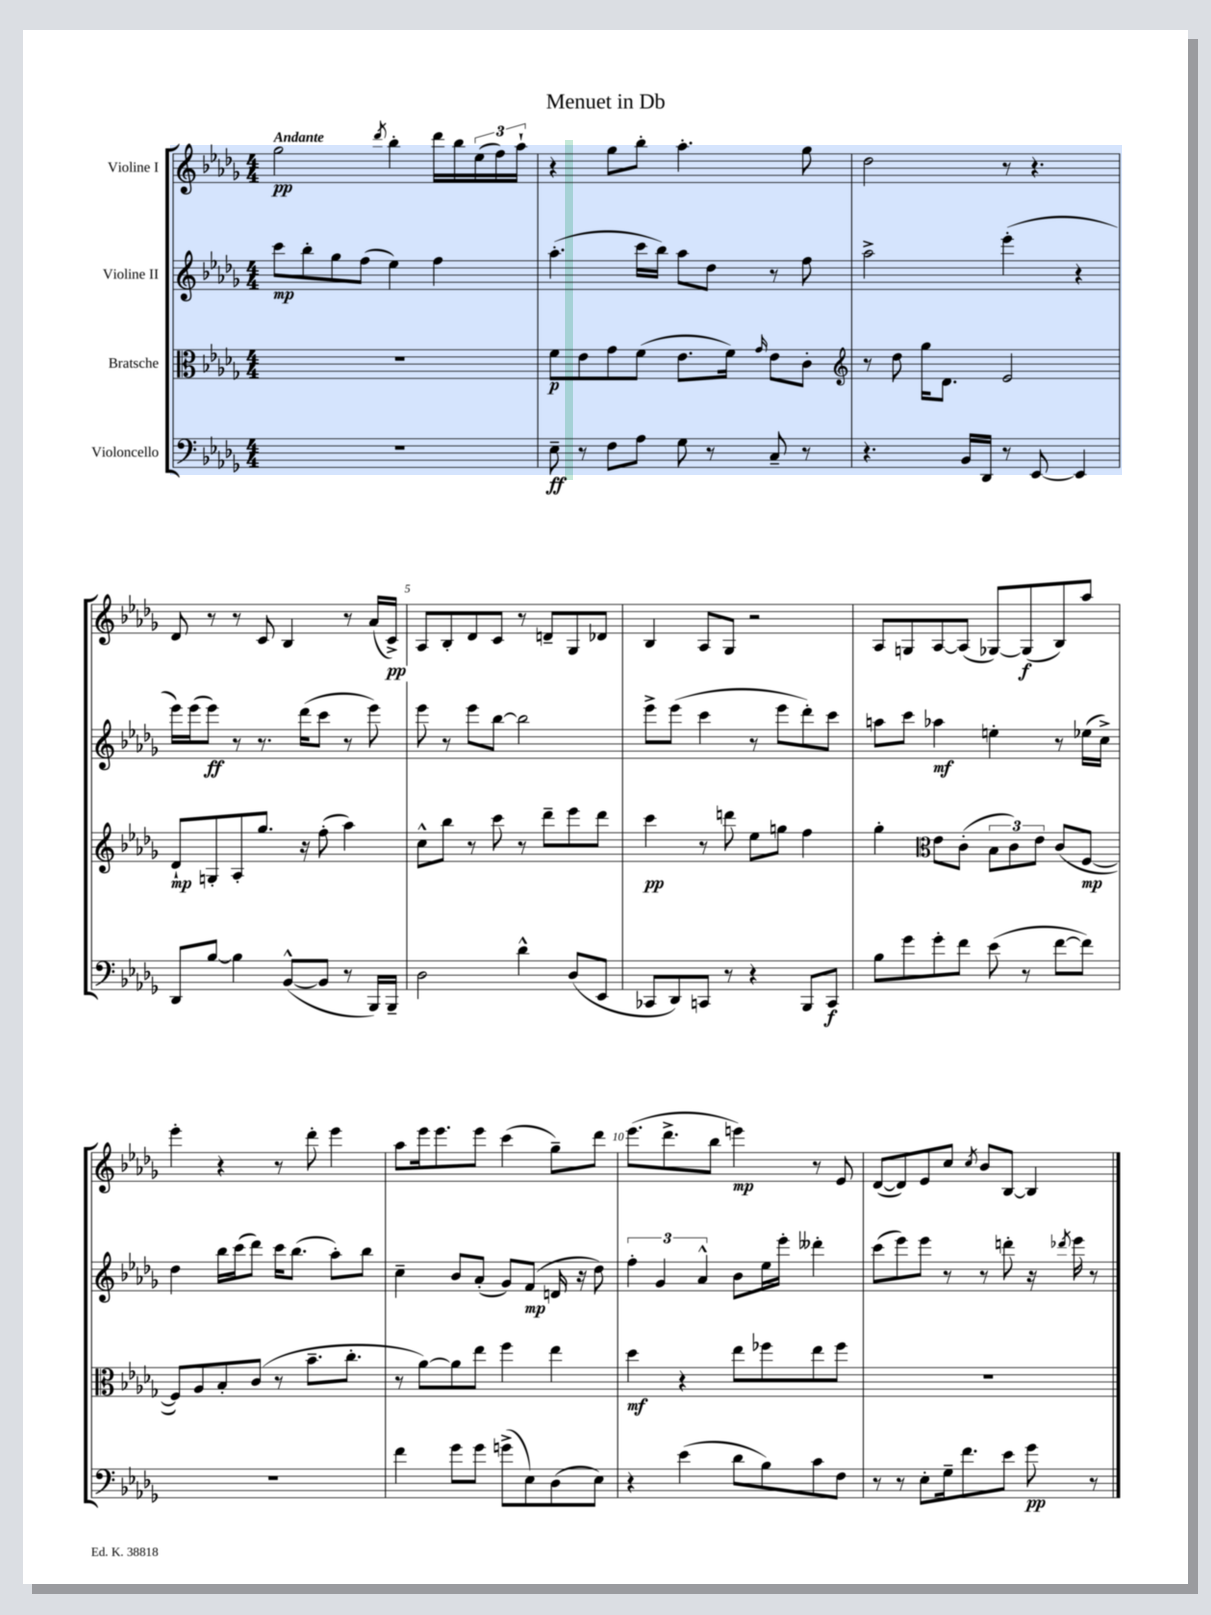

**kern	**kern	**kern	**kern
*staff4	*staff3	*staff2	*staff1
*clefF4	*clefC3	*clefG2	*clefG2
*k[b-e-a-d-g-]	*k[b-e-a-d-g-]	*k[b-e-a-d-g-]	*k[b-e-a-d-g-]
*M4/4	*M4/4	*M4/4	*M4/4
1r	1r	8ccc	2gg-
.	.	8bb-'	.
.	.	8gg-	.
.	.	(8ff	.
.	.	.	8qddd-
.	.	4ee-)	4bb-'
.	.	4ff	16ddd-
.	.	.	16bb-
.	.	.	(24ee-
.	.	.	24ff)
.	.	.	24aa-`
=	=	=	=
8E-~	8f	(4.aa-'	4r
8r	8e-	.	.
8F	8g-	.	8gg-
8A-	(8f	16ccc	8bb-'
.	.	16bb-)	.
8G-	8.e-	8aa-	4.aa-'
8r	.	8dd-	.
.	16f)	.	.
.	16qqg-	.	.
8C~	8e-	8r	.
8r	8c'	8ff	8gg-
=	=	=	=
*	*clefG2	*	*
4.r	8r	2aa-^	2dd-
.	8dd-	.	.
.	16gg-	.	.
.	8.d-	.	.
16BB-	.	.	.
16DD-	.	.	.
8r	2e-	(4eee-'	8r
[8EE-	.	.	4.r
4EE-]	.	4r	.
=	=	=	=
8DD-	8d-`	16eee-)	8d-
.	.	(16eee-	.
[8B-	8G'	8eee-)	8r
4B-]	8A-'	8r	8r
.	8.gg-	8.r	8c
([8BB-^^	.	.	4B-
.	16r	(16ddd-	.
8BB-]	(8ff'	8ccc	.
8r	4aa-)	8r	8r
16BBB-)	.	8eee-)	(16a-
16BBB-~	.	.	16c^)
=	=	=	=
2D-	8cc^^	8eee-	8A-
.	8bb-	8r	8B-'
.	8r	8eee-	8d-
.	8ccc	[8bb-	8c
4d-^^	8r	2bb-]	8r
.	8ddd-~	.	8d~
(8D-	8eee-	.	8G-
8EE-	8ddd-	.	8d-
=	=	=	=
8CC-	4ccc	8eee-^	4B-
8DD-)	.	(8eee-	.
8CC	8r	4ccc	8A-
8r	8ddd	.	8G-
4r	8ee-	8r	2r
.	8gg	8eee-	.
8BBB-	4ff	8ddd-')	.
8CC	.	8ccc	.
=	=	=	=
8B-	4gg-'	8aa	8A-
8g-	.	8ccc	8G
*	*clefC3	*	*
8g-'	8e-	4aa-	[8A-
8f	(8c'	.	(8A-]
(8e-	12B-	4ee'	[8G-)
.	12c)	.	.
8r	.	.	(8G-]
.	12e-	.	.
[8f	(8c	8r	8B-)
8f])	[8F	(16ee-	8aa-
.	.	16cc^)	.
=	=	=	=
1r	8F])	4dd-	4eee-'
.	8A-	.	.
.	8B-'	16bb-	4r
.	.	(16ccc	.
.	(8c	8ddd-)	.
.	8r	16ccc	8r
.	.	(8.bb-	.
.	8.b-~	.	8ddd-'
.	.	8aa-')	4eee-
.	8.cc'	.	.
.	.	8bb-	.
=	=	=	=
4f	8r	4cc~	8aa-
.	[8a-)	.	16eee-
.	.	.	8.eee-
8g-	8a-]	8b-	.
8g-	8ee-	(8a-'	8eee-
(8g^	4ff	8g-)	(4ccc
8E-)	.	(8f	.
(8D-	4ee-	16d	8gg-~)
.	.	16r	.
8E-)	.	8dd-)	8ddd-
=	=	=	=
4r	4dd-	6ff'	(8.eee-
.	.	6g-	.
.	.	.	8.ddd-^
(4e-	4r	.	.
.	.	6a-^^	.
.	.	.	8bb-
8d-	8ee-	8b-	4eee)
8B-)	8ff-	16ee-	.
.	.	16eee-'	.
8c	8ee-	4ddd--'	8r
8F	8ff-	.	8e-
=	=	=	=
8r	1r	(8ccc	([8d-
8r	.	8eee-)	8d-])
8E-'	.	8eee-	8e-
16G-~	.	8r	8cc
8.f	.	.	.
.	.	.	8qcc
.	.	8r	8b-
8e-	.	8ddd'	[8B-
8g-	.	16r	4B-]
.	.	8qddd-	.
.	.	16eee-	.
8r	.	8r	.
==	==	==	==
*-	*-	*-	*-
